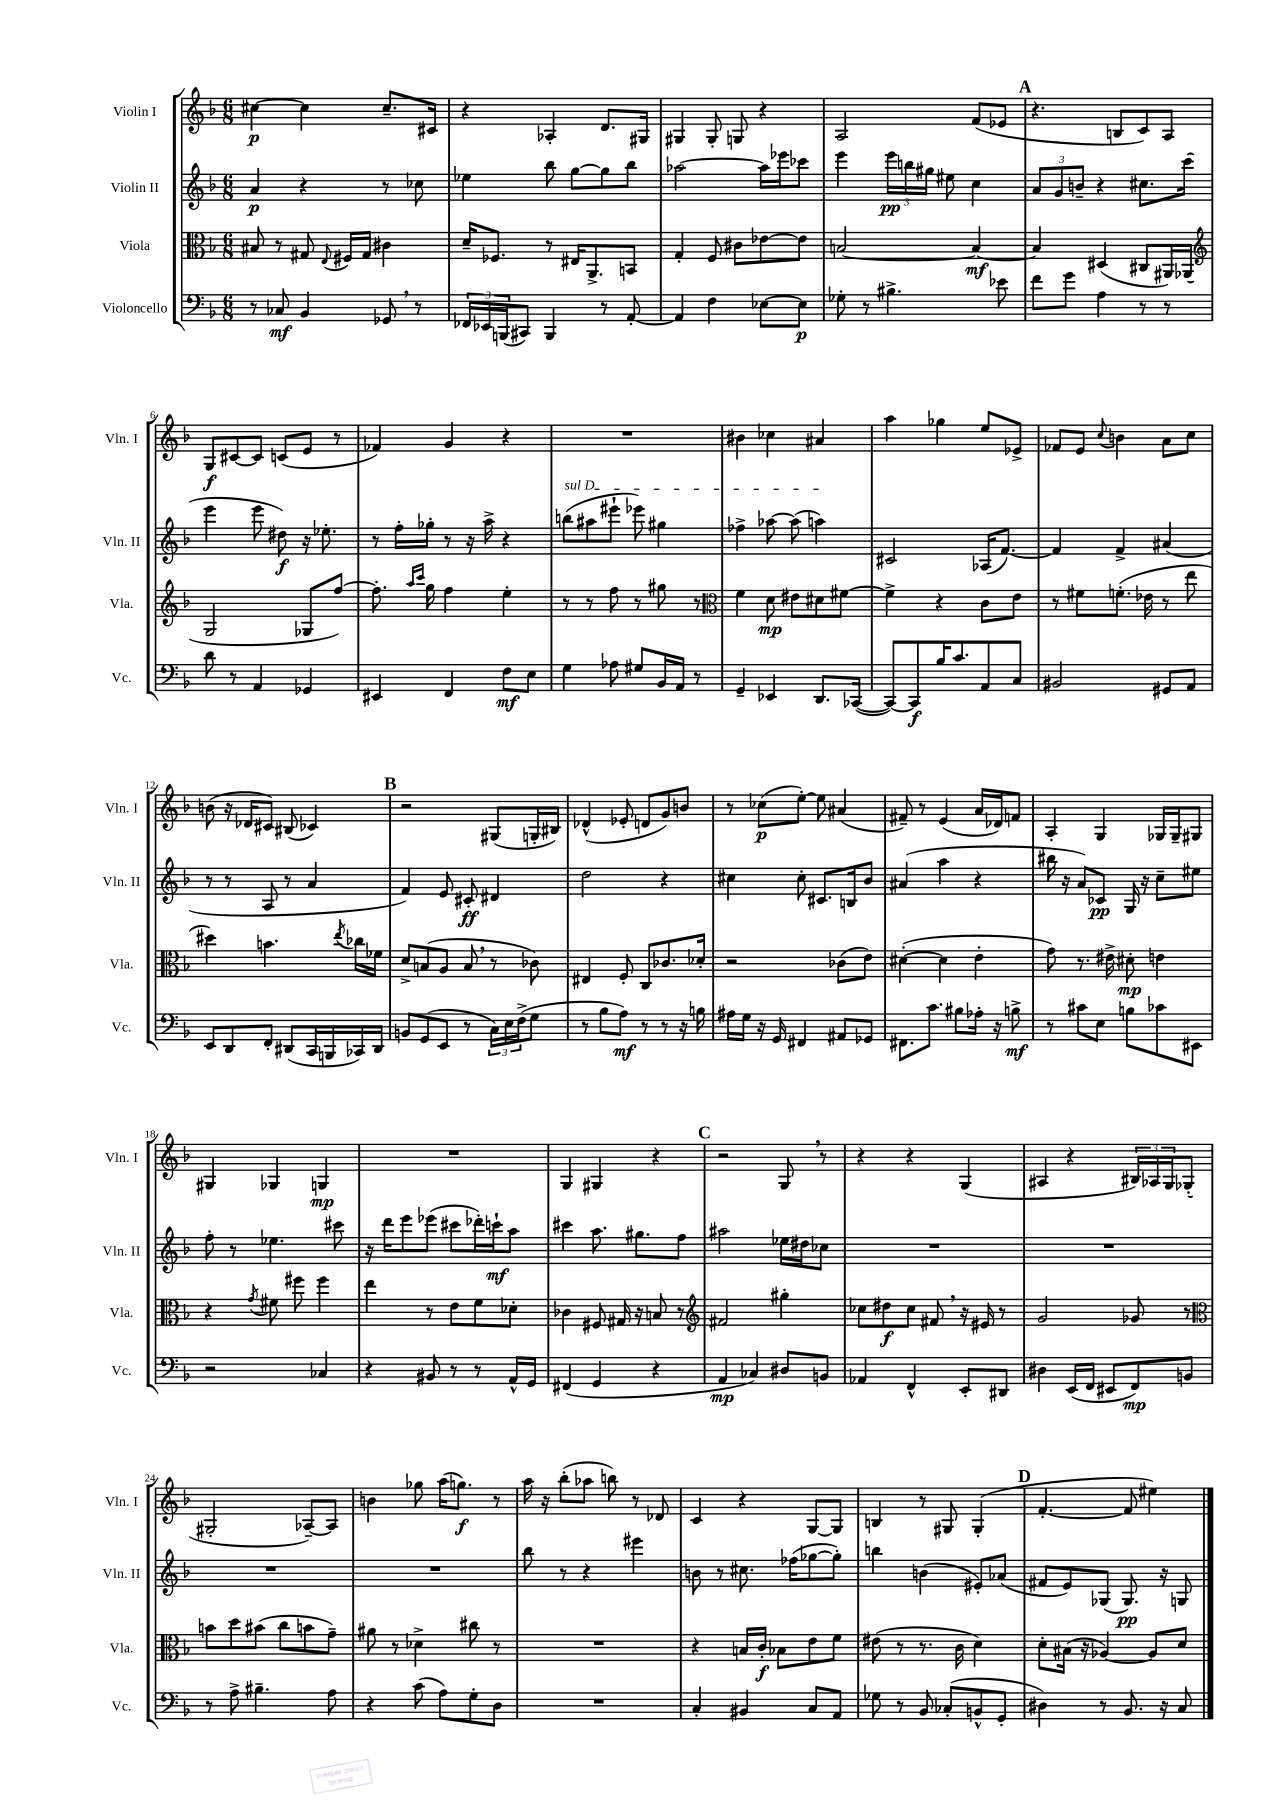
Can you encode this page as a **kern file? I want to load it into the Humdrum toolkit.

**kern	**kern	**kern	**kern
*staff4	*staff3	*staff2	*staff1
*clefF4	*clefC3	*clefG2	*clefG2
*k[b-]	*k[b-]	*k[b-]	*k[b-]
*M6/8	*M6/8	*M6/8	*M6/8
8r	8B#/	4a/	[4cc#\
8C-/	8r	.	.
4BB-/	8G#/	4r	4cc#\]
.	8qqE/	.	.
.	16F#/LL	.	.
.	16G#/JJ	.	.
8GG-/	4c#\	8r	8.cc#~/L
8r	.	8cc-\	.
.	.	.	16c#/Jk
=	=	=	=
24FF-/LL	16d~/LK	4ee-\	4r
24EE-/	.	.	.
.	8.F-/J	.	.
(24BBB/J	.	.	.
8CC#/J)	.	.	.
4BBB/	8r	8bb-\	4A-'/
.	16E#/LK	[8gg\L	.
.	8.AA^/	.	.
8r	.	8gg\]	8.d/L
[8AA'/	8BB/J	8bb-\J	.
.	.	.	16G#/Jk
=	=	=	=
4AA/]	4G'/	[2aa-\	4G#/
4F\	8F/	.	8G#'/
.	8c#\L	.	8G/
[8E-\L	[8e-\	16aa-\]LL	4r
.	.	16eee-\J	.
8E-\]J	8e-\]J	8ccc-\J	.
=	=	=	=
8G-'\	[2B/	4eee\	2A/
8r	.	.	.
4.B#^\	.	24eee\LL	.
.	.	24bb\	.
.	.	24gg#\JJ	.
.	.	8ee#\	.
.	4B/_	4cc\	(8f/L
8e-\	.	.	8e-/J
=	=	=	=
8f\L	4B/]	12a/L	4.r
.	.	12g/	.
8g\J	.	.	.
.	.	12b~/J	.
4A\	(4D#/	4r	.
.	.	.	8B/L
8r	8C#/L	8.cc#\L	8c/)
8r	16AA#/L)	.	8A/J
.	(16AA-/JJ	(16ccc\Jk	.
=	=	=	=
*	*clefG2	*	*
8d\	2G/	4eee\	8G/L
8r	.	.	[8c#/
4AA/	.	8eee\	8c#/]J
.	.	8dd#\)	(8c/L
4GG-/	8G-/L	16r	8e/J
.	.	8.ee-'\	.
.	[8ff/J)	.	8r
=	=	=	=
4EE#/	8.ff'\]	8r	4f-/)
.	.	16ff'\LL	.
.	16qqaa/LL	.	.
.	16qqccc/JJ	.	.
.	16gg\	16gg-'\JJ	.
4FF/	4ff\	8r	4g/
.	.	16r	.
.	.	16aa^\	.
8F\L	4ee'\	4r	4r
8E\J	.	.	.
=	=	=	=
4G\	8r	(8bb\L	2.r
.	8r	8aa#\	.
8A-\	8ff\	8eee#`\J	.
8G#/L	8r	8eee-\)	.
16BB-/L	8gg#\	4gg#\	.
16AA/JJ	.	.	.
8r	8r	.	.
=	=	=	=
*	*clefC3	*	*
4GG~/	4f\	4ff-^\	4b#\
4EE-/	8d\	[8aa-\	4cc-\
.	8e#\L	(8aa-\]	.
8.DD/L	8d#\	4aa\)	4a#/
.	[8f#\J	.	.
([16CC-/Jk	.	.	.
=	=	=	=
8CC-/_L)	4f#^\]	2c#/	4aa\
8CC-/]	.	.	.
16B-/K	4r	.	4gg-\
8.c/	.	.	.
8AA/	8c\L	(16A-/LK	8ee/L
.	.	[8.f/J)	.
8C/J	8e\J	.	8e-^/J
=	=	=	=
2BB#/	8r	4f/]	8f-/L
.	8f#\L	.	8e/J
.	.	.	8qqcc/
.	(8.f'\J	4f^/	4b\
.	16e-\	.	.
8GG#/L	8r	(4a#/	8a\L
8AA/J	8ee\	.	8cc\J
=	=	=	=
8EE/L	4dd#\)	8r	(8b\
8DD/	.	8r	16r
.	.	.	16d-/LK
8FF'/J	4.b\	8A/	8c#/J)
(8DD#/L	.	8r	(8B#/
16CC/L	.	4a/	4c-/)
16BBB/	.	.	.
.	8qee/	.	.
16CC-/)	16cc-\LL	.	.
16DD#/JJ	16f-\JJ	.	.
=	=	=	=
8BB/L	8d^/L	4f/)	2r
(8GG/	(8B/	.	.
8EE/J	8A/J	8e/	.
8r	8B/	8c#'/	.
24C\LL)	8r	4d#/	(8G#/L
24E\	.	.	.
(24F^\J	.	.	.
8G\J	8c-\)	.	16G'/L
.	.	.	16B#/JJ)
=	=	=	=
8r	4E#/	2dd\	(4d-^^/
8B-\L	.	.	.
8A\J)	8F'/	.	8e-'/
8r	8C/L	.	8d/L
8r	8.c-/	4r	8g/)
16r	.	.	8b/J
16B\	16d-'/Jk	.	.
=	=	=	=
16A#\LL	2r	4cc#\	8r
16G\JJ	.	.	.
16r	.	.	(8cc-\L
16GG/	.	.	.
4FF#/	.	8cc#'\	[8ee'\J)
.	.	8.c#/L	8ee\]
8AA#/L	(8c-\L	.	(4a#/
.	.	16B/k	.
8GG-/J	8e\J)	8b-/J	.
=	=	=	=
8.FF#\L	([4d#'\	(4a#/	8f#~/)
.	.	.	8r
8.c\J	.	.	.
.	4d#\]	4aa\	(4e/
8B#\L	.	.	.
16A-'\Jk	4e'\	4r	16a/LL
16r	.	.	16d-/J)
8B^\	.	.	8f/J
=	=	=	=
8r	8g\)	16bb#\	4A'/
.	.	16r	.
8c#\L	8.r	8a/L)	.
8E\J	.	8c-/J	4G/
.	16e#^\	.	.
8B\L	8d#'\	16G/	.
.	.	16r	.
8c-\	4e\	8cc~\L	16G-/LL
.	.	.	16G-~/J
8EE#\J	.	8ee#\J	8G#/J
=	=	=	=
2r	4r	8ff'\	4G#/
.	.	8r	.
.	8qg/	.	.
.	8f#\	4.ee-\	4G-/
.	8ff#\	.	.
4C-/	4ff#\	.	4G/
.	.	8ccc#\	.
=	=	=	=
4r	4ee\	16r	2.r
.	.	16ddd\LK	.
.	.	8eee\	.
8BB#/	8r	(8eee-\J	.
8r	8e\L	8ccc#\L	.
8r	8f\	16ddd-'\L)	.
.	.	16ccc`\J	.
16AA^^/LL	8d-'\J	8aa\J	.
16GG/JJ	.	.	.
=	=	=	=
(4FF#/	4c-\	4ccc#\	4G/
4GG/	8F#/	8.aa\	4G#/
.	16G#/	.	.
.	16r	8.gg#\L	.
4r	8B/	.	4r
.	8r	8ff\J	.
=	=	=	=
*	*clefG2	*	*
4AA/	2f#/	2aa#\	2r
4C-/)	.	.	.
8D#/L	4gg#'\	16ee-\LL	8G/
.	.	16dd#\J	.
8BB/J	.	8cc-\J	8r
=	=	=	=
4AA-/	8cc-\L	2.r	4r
.	8dd#\	.	.
4FF^^/	8cc-\J	.	4r
.	8f#/	.	.
8EE'/L	16r	.	(4G/
.	16e#/	.	.
8DD#/J	8r	.	.
=	=	=	=
4D#\	2g/	2.r	4A#/
(16EE/LL	.	.	4r
16FF/JJ	.	.	.
8EE#/L	.	.	.
8FF/)	8g-/	.	24B#/LL)
.	.	.	24A-/
.	.	.	24G/J
8BB/J	8r	.	(8G-'/J
=	=	=	=
*	*clefC3	*	*
8r	8b\L	2.r	2G#'/
8A^\	8dd\	.	.
4.B#~\	(8b#\J	.	.
.	8cc\L	.	.
.	8b\	.	[8A-~/L)
8A\	8g~\J)	.	8A-/]J
=	=	=	=
4r	8a#\	2.r	4b\
.	8r	.	.
(8c\	4d-^\	.	8gg-\
8A\L)	.	.	(16aa\LK
.	.	.	8.gg\J)
8G'\	8cc#\	.	.
8D\J	8r	.	8r
=	=	=	=
2.r	2.r	8bb-\	16aa\
.	.	.	16r
.	.	8r	(8bb-'\L
.	.	4r	8aa-\J
.	.	.	8bb\)
.	.	4eee#\	8r
.	.	.	8d-/
=	=	=	=
4C'/	4r	8b\	4c/
.	.	8r	.
4BB#/	16B/LL	8.cc#\	4r
.	16c'/JJ	.	.
.	8B-\L	.	.
.	.	(16ff-\LK	.
8C/L	8e\	[8gg-\	[8G/L
8AA/J	8f\J	8gg-'\]J)	8G/]J
=	=	=	=
8G-\	(8e#\	4bb\	4B/
8r	8r	.	.
8BB-/	8.r	(4b\	8r
(8C-'/L	.	.	8G#/
.	16c\	.	.
8BB^^/	4d\)	8e#'/L)	(4G#'/
8GG'/J	.	(8a-/J	.
=	=	=	=
4D#\)	8d'\L	8f#/L	[4.f'/
.	(16B#\Jk	8e/)	.
.	16r	.	.
8r	[4A-/)	(8G-/J	.
8.BB-/	.	8.G-/)	8f/]
.	8A-/]L	.	4ee#\)
16r	.	16r	.
8C/	8d/J	8G/	.
==	==	==	==
*-	*-	*-	*-
